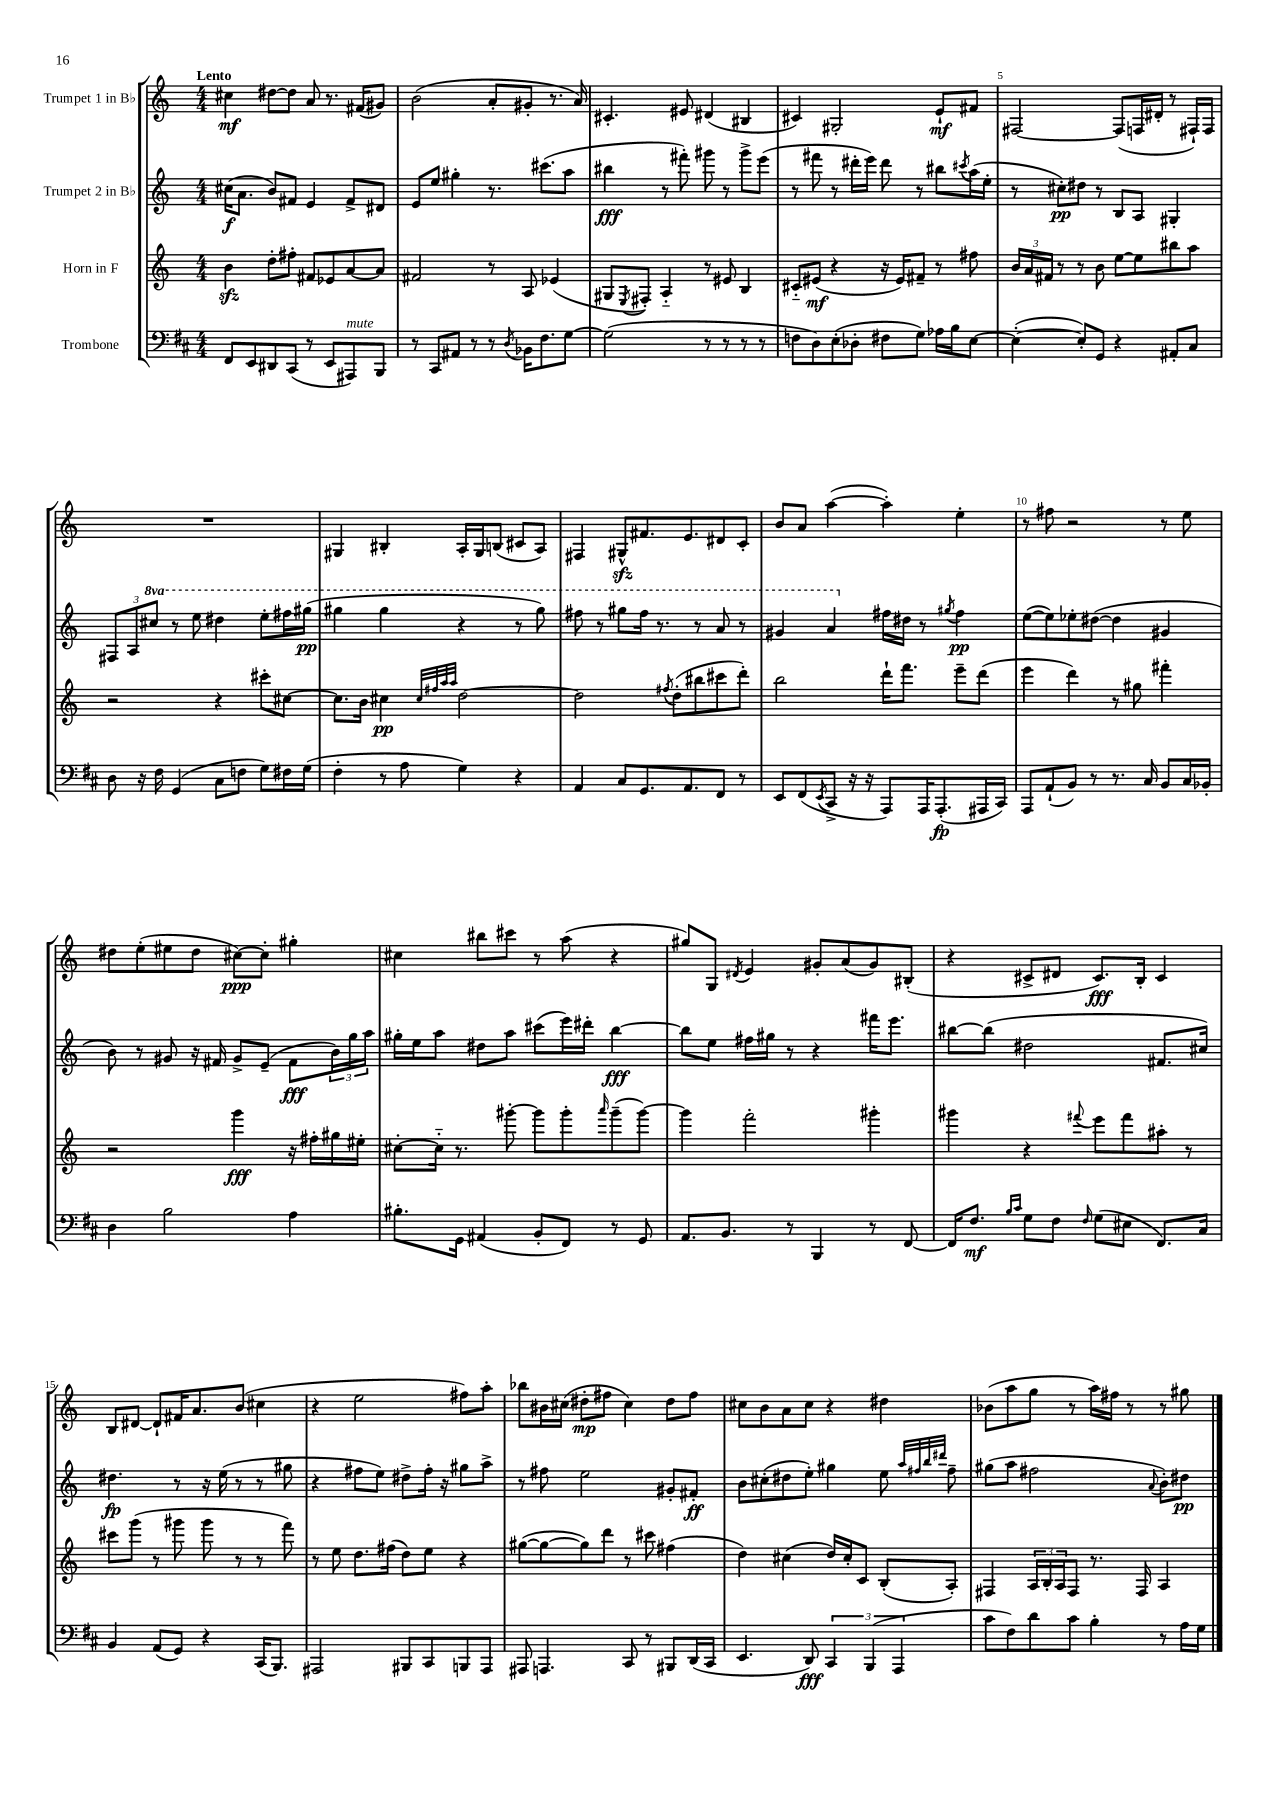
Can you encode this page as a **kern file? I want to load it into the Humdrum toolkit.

**kern	**dynam	**kern	**dynam	**kern	**dynam	**kern	**dynam
*part4	*part4	*part3	*part3	*part2	*part2	*part1	*part1
*staff4	*staff4	*staff3	*staff3	*staff2	*staff2	*staff1	*staff1
*I"Trombone	*	*I"Horn in F	*	*I"Trumpet 2 in B♭	*	*I"Trumpet 1 in B♭	*
*clefF4	*	*clefG2	*	*clefG2	*	*clefG2	*
*k[f#c#]	*	*k[]	*	*k[]	*	*k[]	*
*M4/4	*	*M4/4	*	*M4/4	*	*M4/4	*
=1	=1	=1	=1	=1	=1	=1	=1
!	!	!	!	!	!	!LO:TX:a:B:t=Lento	!
8FF#/L	.	4bzz\	.	(16cc#X\KL	f	4cc#X\	mf
.	.	.	.	8.a\J	.	.	.
8EE/	.	.	.	.	.	.	.
8DD#X/	.	8dd'\L	.	8b/L)	.	[8dd#X\L	.
(8CC#/J	.	8ff#X'\J	.	8f#X/J	.	8dd#\J]	.
8r	.	8f#X/L	.	4e/	.	8a/	.
8EE/L	.	8e-X/	.	.	.	8.r	.
!LO:TX:a:i:t=mute	!	!	!	!	!	!	!
8AAA#X/)	.	[8a/	.	8f#^/L	.	.	.
.	.	.	.	.	.	(16f#X/KL	.
8BBB/J	.	8a/J]	.	8d#X/J	.	8g#X/J)	.
=2	=2	=2	=2	=2	=2	=2	=2
8r	.	2f#X/	.	8e/L	.	(2b\	.
8CC#/L	.	.	.	8ee/J	.	.	.
8AA#X/J	.	.	.	4gg#X'\	.	.	.
8r	.	.	.	.	.	.	.
8r	.	8r	.	8.r	.	8a'/L	.
8qD/	.	.	.	.	.	.	.
16BB-X\KL	.	8A/	.	.	.	8g#X'/J	.
8.F#\	.	.	.	(8.ccc#X\L	.	.	.
.	.	(4e-X/	.	.	.	8.r	.
[8G\J	.	.	.	8aa\J	.	.	.
.	.	.	.	.	.	16a/)	.
=3	=3	=3	=3	=3	=3	=3	=3
(2G\]	.	8G#X/L	.	4bb#X\	fff	4.c#X'/	.
.	.	8qE/	.	.	.	.	.
.	.	8F#X'/J)	.	.	.	.	.
.	.	4A/	.	8r	.	.	.
.	.	.	.	8fff#X'\)	.	8e#X/	.
8r	.	8r	.	8ggg#X\	.	(4d#X/	.
8r	.	8e#X/	.	8r	.	.	.
8r	.	4B/	.	8ggg#^\L	.	4B#X/	.
8r	.	.	.	(8eee\J	.	.	.
=4	=4	=4	=4	=4	=4	=4	=4
8Fn\L	.	8c#X/L	.	8r	.	4c#X/)	.
8D\)	.	(8e#X/J	mf	8fff#X\	.	.	.
(8E'\	.	4r	.	8r	.	2G#X'/	.
8D-X'\J	.	.	.	16ddd#X'\LL	.	.	.
.	.	.	.	16eee\JJ)	.	.	.
8F#X\L	.	16r	.	8ddd#\	.	.	.
.	.	16e#/KL)	.	.	.	.	.
8G\J)	.	8f#X~/J	.	8r	.	.	.
16A-X\LL	.	8r	.	8bb#X\L	.	8e`/L	mf
16B\J	.	.	.	.	.	.	.
.	.	.	.	8qccc#X/	.	.	.
[8E\J	.	8ff#X\	.	(16aa\L	.	8f#X/J	.
.	.	.	.	16ee'\JJ	.	.	.
=5	=5	=5	=5	=5	=5	=5	=5
(4E'\_	.	24b/LL	.	8r	.	[2F#X/	.
.	.	24a/	.	.	.	.	.
.	.	24f#X/JJ	.	.	.	.	.
.	.	8r	.	8cc#X'\L)	pp	.	.
8E'/L])	.	8r	.	8dd#X\J	.	.	.
8GG/J	.	8b\	.	8r	.	.	.
4r	.	[8ee\L	.	8B/L	.	(8F#/L]	.
.	.	8ee\]	.	8A/J	.	16Fn/L	.
.	.	.	.	.	.	16d#X'/JJ	.
8AA#X'/L	.	8bb#X\	.	4G#X'/	.	8r	.
8C#/J	.	8aa\J	.	.	.	16F#X`/LL)	.
.	.	.	.	.	.	16F#/JJ	.
!!LO:LB:g=z
=6	=6	=6	=6	=6	=6	=6	=6
8D\	.	2r	.	12F#X/L	.	1r	.
.	.	.	.	12A/	.	.	.
16r	.	.	.	.	.	.	.
*	*	*	*	*8va	*	*	*
.	.	.	.	12ccc#X/J	.	.	.
16F#\	.	.	.	.	.	.	.
(4GG/	.	.	.	8r	.	.	.
.	.	.	.	8eee\	.	.	.
8C#\L	.	4r	.	4ddd#X\	.	.	.
8Fn\J	.	.	.	.	.	.	.
8G\L)	.	8ccc#X'\L	.	8eee'\L	.	.	.
16F#X\L	.	[8cc#X\J	.	16fff#X\L	.	.	.
(16G\JJ	.	.	.	(16ggg#X\JJ	pp	.	.
=7	=7	=7	=7	=7	=7	=7	=7
4F#'\	.	8.cc#\L]	.	4ggg#X\	.	4G#X/	.
.	.	16b\Jk	.	.	.	.	.
8r	.	4cc#X\	pp	4ggg#\	.	4B#X'/	.
8A\	.	.	.	.	.	.	.
.	.	32qqcc#/LLL	.	.	.	.	.
.	.	32qqff#X/	.	.	.	.	.
.	.	32qqaa/	.	.	.	.	.
.	.	32qqaa/JJJ	.	.	.	.	.
4G\)	.	[2dd\	.	4r	.	16A'/LL	.
.	.	.	.	.	.	16G#/J	.
.	.	.	.	.	.	(8Bn/J	.
4r	.	.	.	8r	.	8c#X/L	.
.	.	.	.	8ggg#\)	.	8A/J)	.
=8	=8	=8	=8	=8	=8	=8	=8
4AA/	.	2dd\]	.	8fff#X\	.	4F#X/	.
.	.	.	.	8r	.	.	.
8C#/L	.	.	.	8ggg#X\L	.	8G#Xzz^^/L	.
8.GG/	.	.	.	16fff#\Jk	.	8.f#X/	.
.	.	.	.	8.r	.	.	.
.	.	8qff#X/	.	.	.	.	.
.	.	(8dd'\L	.	.	.	.	.
8.AA/	.	.	.	.	.	8.e/	.
.	.	8bb#X\	.	8r	.	.	.
8FF#/J	.	8ccc#X\	.	8aa/	.	8d#X/	.
8r	.	8ddd'\J)	.	8r	.	8c'/J	.
=9	=9	=9	=9	=9	=9	=9	=9
8EE/L	.	2bb\	.	4gg#X/	.	8b/L	.
(8FF#/	.	.	.	.	.	8a/J	.
8qEE/	.	.	.	.	.	.	.
8CC#^/J	.	.	.	4aa/	.	([4aa\	.
16r	.	.	.	.	.	.	.
16r	.	.	.	.	.	.	.
*	*	*	*	*X8va	*	*	*
8AAA/L)	.	16ddd`\KL	.	16ff#X\LL	.	4aa'\])	.
.	.	8.fff\J	.	16dd#X\JJ	.	.	.
16AAA/K	.	.	.	8r	.	.	.
(8.AAA'/	fp	.	.	.	.	.	.
.	.	.	.	8qgg#X/	.	.	.
.	.	8eee~\L	.	4ff#\	pp	4ee'\	.
16AAA#X/L	.	(8ddd\J	.	.	.	.	.
16CC#/JJ)	.	.	.	.	.	.	.
=10	=10	=10	=10	=10	=10	=10	=10
8AAA/L	.	4eee\	.	([8ee\L	.	8r	.
(8AA`/	.	.	.	8ee\])	.	8ff#X\	.
8BB/J)	.	4ddd\)	.	8ee-X'\	.	2r	.
8r	.	.	.	([8dd#X\J	.	.	.
8.r	.	8r	.	4dd#\]	.	.	.
.	.	8gg#X\	.	.	.	.	.
16C#/	.	.	.	.	.	.	.
8BB/L	.	4fff#X'\	.	4g#X/	.	8r	.
16C#/L	.	.	.	.	.	8ee\	.
16BB-X'/JJ	.	.	.	.	.	.	.
!!LO:LB:g=z
=11	=11	=11	=11	=11	=11	=11	=11
4D\	.	2r	.	8b\)	.	8dd#X\L	.
.	.	.	.	8r	.	(8ee'\	.
2B\	.	.	.	8g#X/	.	8ee#X\	.
.	.	.	.	16r	.	8dd#\J	.
.	.	.	.	16f#X/	.	.	.
.	.	4ggg\	fff	8g#^/L	.	[8cc#X\L)	ppp
.	.	.	.	(8e~/J	.	8cc#'\J]	.
4A\	.	16r	.	8f#\L	fff	4gg#X'\	.
.	.	16ff#X'\LL	.	.	.	.	.
.	.	16gg#X\	.	24b\L)	.	.	.
.	.	.	.	24gg\	.	.	.
.	.	16ee#X'\JJ	.	.	.	.	.
.	.	.	.	24aa\JJ	.	.	.
=12	=12	=12	=12	=12	=12	=12	=12
8.B#X'\L	.	[8cc#X'\L	.	16gg#X'\LL	.	4cc#X\	.
.	.	.	.	16ee\J	.	.	.
.	.	16cc#\Jk]	.	8aa\J	.	.	.
16GG\Jk	.	8.r	.	.	.	.	.
(4AA#X/	.	.	.	8dd#X\L	.	8bb#X\L	.
.	.	[8ggg#X'\	.	8aa\J	.	8ccc#X\J	.
8BB'/L	.	8ggg#\L]	.	(8ccc#X\L	.	8r	.
8FF#/J)	.	8ggg#'\	.	16eee\L)	.	(8aa\	.
.	.	.	.	16ddd#X'\JJ	.	.	.
.	.	16qqaaa/	.	.	.	.	.
8r	.	(8ggg#~\	.	[4bb\	fff	4r	.
8GG/	.	[8ggg#\J)	.	.	.	.	.
=13	=13	=13	=13	=13	=13	=13	=13
8.AA/L	.	4ggg#\]	.	8bb\L]	.	8gg#X/L)	.
.	.	.	.	8ee\J	.	8G/J	.
8.BB/J	.	.	.	.	.	.	.
.	.	.	.	.	.	8qd#X/	.
.	.	2fff'\	.	16ff#X\LL	.	4e/	.
.	.	.	.	16gg#X\JJ	.	.	.
8r	.	.	.	8r	.	.	.
4BBB/	.	.	.	4r	.	8g#X'/L	.
.	.	.	.	.	.	(8a/	.
8r	.	4ggg#X'\	.	16fff#X\KL	.	8g#/)	.
.	.	.	.	8.eee\J	.	.	.
[8FF#/	.	.	.	.	.	(8B#X'/J	.
=14	=14	=14	=14	=14	=14	=14	=14
16FF#/KL]	.	4ggg#X\	.	[8bb#X\L	.	4r	.
8.F#/J	mf	.	.	.	.	.	.
.	.	.	.	(8bb#\J]	.	.	.
16qqB/LL	.	.	.	.	.	.	.
16qqc#/JJ	.	.	.	.	.	.	.
8G\L	.	4r	.	2dd#X\	.	8c#X^/L	.
8F#\J	.	.	.	.	.	8d#X/J	.
16qqF#/	.	8qqfff#X/	.	.	.	.	.
(8G\L	.	8eee\L	.	.	.	8.c#/L)	fff
8E#X\J	.	8fff#\	.	.	.	.	.
.	.	.	.	.	.	16B'/Jk	.
8.FF#/L)	.	8aa#X'\J	.	8.f#X/L	.	4c#/	.
.	.	8r	.	.	.	.	.
16C#/Jk	.	.	.	16cc#X/Jk)	.	.	.
!!LO:LB:g=z
=15	=15	=15	=15	=15	=15	=15	=15
4BB/	.	8ccc#X\L	.	4.dd#X\	fp	8B/L	.
.	.	(8ggg\J	.	.	.	[8d#X/J	.
(8AA/L	.	8r	.	.	.	8d#`/L]	.
8GG/J)	.	8ggg#X\	.	8r	.	16f#X/K	.
.	.	.	.	.	.	8.a/	.
4r	.	8ggg#\	.	16r	.	.	.
.	.	.	.	(16ee\	.	.	.
.	.	8r	.	8r	.	(8b/J	.
(16CC#/KL	.	8r	.	8r	.	4cc#X\	.
8.BBB/J)	.	.	.	.	.	.	.
.	.	8fff\)	.	8gg#X\	.	.	.
=16	=16	=16	=16	=16	=16	=16	=16
2AAA#X/	.	8r	.	4r	.	4r	.
.	.	8ee\	.	.	.	.	.
.	.	8.dd\L	.	8ff#X\L	.	2ee\	.
.	.	.	.	8ee\J)	.	.	.
.	.	(16ff#X\Jk	.	.	.	.	.
8BBB#X/L	.	8dd\L)	.	8dd#X^\L	.	.	.
8CC#/	.	8ee\J	.	16ff#'\Jk	.	.	.
.	.	.	.	16r	.	.	.
8BBBn/	.	4r	.	8gg#X\L	.	8ff#X\L)	.
8AAA#/J	.	.	.	8aa^\J	.	8aa'\J	.
=17	=17	=17	=17	=17	=17	=17	=17
8AAA#X/	.	([8gg#X\L	.	8r	.	8bb-X\L	.
4.AAAn/	.	8gg#\_	.	8ff#X\	.	16b#X\L	.
.	.	.	.	.	.	(16cc#X\JJ	.
.	.	8gg#\])	.	2ee\	.	8dd#X'\L	mp
.	.	8ddd\J	.	.	.	8ff#X\J	.
8CC#/	.	8r	.	.	.	4cc#\)	.
8r	.	8ccc#X\	.	.	.	.	.
8BBB#X/L	.	(4ff#X\	.	8g#X'/L	.	8dd#\L	.
(16DD/L	.	.	.	8f#X'/J	ff	8ff#\J	.
16CC#/JJ	.	.	.	.	.	.	.
=18	=18	=18	=18	=18	=18	=18	=18
4.EE/	.	4dd\)	.	8b\L	.	8cc#X\L	.
.	.	.	.	(8cc#X'\	.	8b\	.
.	.	(4cc#X\	.	8dd#X\	.	8a\	.
8DD/)	fff	.	.	8ee'\J)	.	8cc#\J	.
6CC#/	.	16dd/LL)	.	4gg#X\	.	4r	.
.	.	16cc#'/J	.	.	.	.	.
.	.	8c/J	.	.	.	.	.
(6BBB/	.	.	.	.	.	.	.
.	.	(8B'/L	.	8ee\	.	4dd#X\	.
6AAA/	.	.	.	.	.	.	.
.	.	.	.	32qqaa/LLL	.	.	.
.	.	.	.	32qqff#X/	.	.	.
.	.	.	.	32qqbb/	.	.	.
.	.	.	.	32qqddd#X/JJJ	.	.	.
.	.	8A'/J)	.	8ff#~\	.	.	.
=19	=19	=19	=19	=19	=19	=19	=19
8c#\L	.	4F#X/	.	(8gg#X\L	.	(8b-X\L	.
8F#\)	.	.	.	8aa\J	.	8aa\	.
8d\	.	24A/LL	.	2ff#X\	.	8gg\J	.
.	.	24B'/	.	.	.	.	.
.	.	24A/J	.	.	.	.	.
8c#\J	.	8F#/J	.	.	.	8r	.
4B'\	.	8.r	.	.	.	16aa\LL)	.
.	.	.	.	.	.	16ff#X\JJ	.
.	.	.	.	.	.	8r	.
.	.	16F#/	.	.	.	.	.
.	.	.	.	8qqa/	.	.	.
8r	.	4A/	.	8b'\L)	.	8r	.
16A\LL	.	.	.	8dd#X\J	pp	8gg#X\	.
16G\JJ	.	.	.	.	.	.	.
==	==	==	==	==	==	==	==
*-	*-	*-	*-	*-	*-	*-	*-
